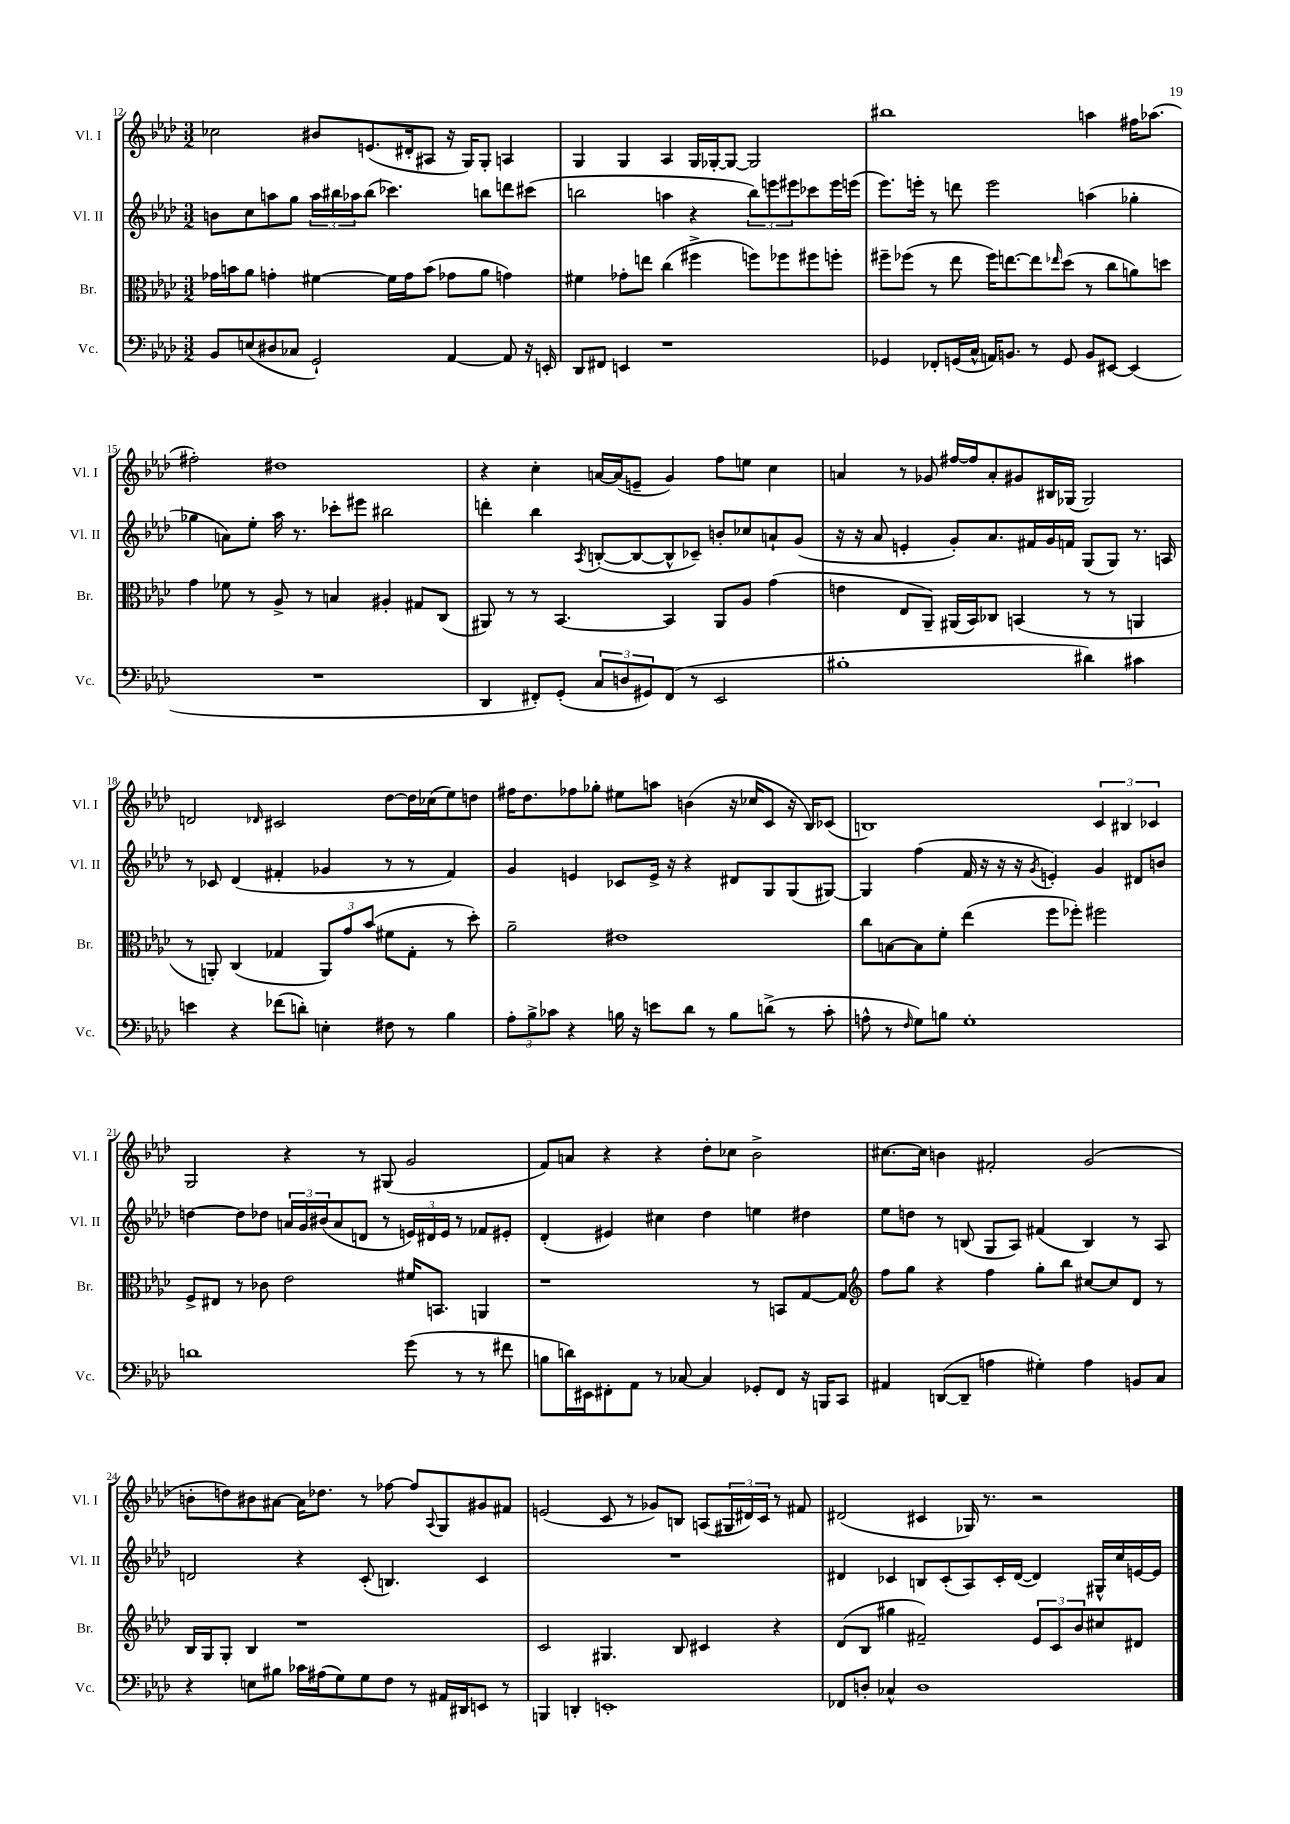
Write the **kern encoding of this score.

**kern	**kern	**kern	**kern
*staff4	*staff3	*staff2	*staff1
*clefF4	*clefC3	*clefG2	*clefG2
*k[b-e-a-d-]	*k[b-e-a-d-]	*k[b-e-a-d-]	*k[b-e-a-d-]
*M3/2	*M3/2	*M3/2	*M3/2
8BB-/L	16g-\LL	8b\L	2cc-\
.	16b\J	.	.
(8E/	8a-\J	8cc\	.
8D#/	4g'\	8aa\	.
8C-/J	.	8gg\J	.
2GG`/)	[4f#\	24aa\LL	8b#/L
.	.	24bb#\	.
.	.	24aa-\J	.
.	.	(8bb#\J	(8.e/
.	16f#\]LL	4.ccc-\)	.
.	16g\J	.	16d#'/k
.	(8b\J	.	8A#/J
[4AA-/	8g-\L	.	16r
.	.	.	16G/LK)
.	8a-\J	8bb\L	8G'/J
8AA-/]	4g\)	8ddd\	4A/
16r	.	(8ccc#\J	.
16EE'/	.	.	.
=	=	=	=
8DD-/L	4f#\	2bb\	4G/
8FF#/J	.	.	.
4EE/	8g-'\L	.	4G/
.	8ee\J	.	.
1r	(4cc\	4aa\	4A-/
.	4ff#^\	4r	16G/LL
.	.	.	[16G-'/J
.	.	.	8G-/_J
.	8ff\L)	12bb\L)	2G-/]
.	.	12eee\	.
.	8ff-\	.	.
.	.	12eee#\	.
.	8ff#\	8ccc-\	.
.	8ff'\J	16eee#\L	.
.	.	(16eee\JJ	.
=	=	=	=
4GG-/	8ff#~\L	8.eee-\L)	1bb#
.	(8ff-\J	.	.
.	.	16eee'\Jk	.
8FF-'/L	8r	8r	.
(16GG/L	8ee-\	8ddd\	.
16C^^/JJ	.	.	.
16AA/LK)	16ff-\LK)	2eee\	.
8.BB/J	[8.ee\	.	.
8r	8ee\]	.	.
.	16qqee-/	.	.
8GG/	(8dd-\J	.	.
8BB/L	8r	(4aa\	4aa\
[8EE#/J	8cc\L	.	.
(4EE#/]	8a\)	4gg-'\	16ff#\LK
.	.	.	(8.aa-\J
.	8dd\J	.	.
=	=	=	=
1.r	4g\	4gg-\	2ff#'\)
.	8f-\	8a\L)	.
.	8r	8ee-'\J	.
.	8A-^/	16aa-\	1dd#
.	.	8.r	.
.	8r	.	.
.	4B/	8ccc-'\L	.
.	.	8eee#\J	.
.	4A#'/	2bb#\	.
.	8G#/L	.	.
.	(8C/J	.	.
=	=	=	=
4DD-/	8AA#/)	4ddd'\	4r
.	8r	.	.
8FF#'/L)	8r	4bb-\	4cc'\
(8GG'/J	[4.BB-/	.	.
.	.	8qA-/	.
12C/L	.	([8B'/L	[16a/LL
.	.	.	(16a/]J
12D/	.	.	.
.	.	8B/_	8e~/J
12GG#/)	.	.	.
(8FF#/J	4BB-/]	8B^^/]	4g/)
8r	.	8c-~/J)	.
2EE-/	8AA#/L	8b'/L	8ff\L
.	8A-/J	8cc-/	8ee\J
.	(4g\	8a`/	4cc\
.	.	(8g/J	.
=	=	=	=
1B#'	4e\	16r	4a/
.	.	16r	.
.	.	8a-/	.
.	8E-/L	4e'/	8r
.	8AA-~/J)	.	8g-/
.	(16AA#/LL	8g'/L)	[16ff#/LL
.	16BB-/J)	.	16ff#/]J
.	8C-/J	8.a-/	8a'/
.	(4BB/	.	8g#/
.	.	16f#/L	.
.	.	16g/	16B#/L
.	.	16f/JJ	(16G-/JJ
4d#\)	8r	(8G/L	2G-/)
.	8r	8G/J)	.
4c#\	4AA/	8.r	.
.	.	16A/	.
=	=	=	=
4e\	8r	8r	2d/
.	8AA'/)	8c-/	.
4r	(4C/	(4d-/	.
.	.	.	16qqd-/
(8f-\L	4G-/	4f#'/	2c#/
8d'\J)	.	.	.
4E'\	12AA/L)	4g-/	.
.	12g/	.	.
.	(12b-/J	.	.
8F#\	8f#\L	8r	[8dd-\L
8r	8G-'\J	8r	16dd-\]L
.	.	.	(16cc-\J
4B-\	8r	4f#/)	8ee-\)
.	8dd-'\)	.	8dd\J
=	=	=	=
12A-'\L	2a-~\	4g/	16ff#\LK
.	.	.	8.dd-\
12B-^\	.	.	.
12c-\J	.	.	.
4r	.	4e/	8ff-\
.	.	.	8gg-'\J
16B\	1e#	8c-/L	8ee#\L
16r	.	.	.
8e\L	.	16e^/Jk	8aa\J
.	.	16r	.
8d-\J	.	4r	(4b\
8r	.	.	.
8B\L	.	8d#/L	16r
.	.	.	16cc-/LK
(8d^\J	.	8G/	8c/J
8r	.	(8G/	16r
.	.	.	16B-/LK)
8c-'\	.	[8G#/J)	(8c-/J
=	=	=	=
8A^^\	8cc\L	4G#/]	1B)
8r	[8B\	.	.
16qqF/	.	.	.
8G\L)	8B\]	(4ff\	.
8B\J	8f'\J	.	.
1G'	(4ee-\	16f/	.
.	.	16r	.
.	.	16r	.
.	.	16r	.
.	.	8qg/	.
.	8ff\L	4e'/)	.
.	8ff-'\J)	.	.
.	2ff#\	4g/	6c/
.	.	.	6B#/
.	.	8d#/L	.
.	.	.	6c-/
.	.	8b/J	.
=	=	=	=
1d	8F^/L	[4dd\	2G/
.	8E#/J	.	.
.	8r	8dd\]L	.
.	8c-\	8dd-\J	.
.	2e-\	24a/LL	4r
.	.	24g/	.
.	.	(24b#/J	.
.	.	8a/	.
.	.	8d/J	8r
.	.	8r	(8G#/
(8g\	16f#/LK	24e/LL)	2g/
.	.	24d#/	.
.	8.BB/J	.	.
.	.	24e/JJ	.
8r	.	8r	.
8r	4AA/	8f-/L	.
8f#\	.	8e#'/J	.
=	=	=	=
8B\L	1r	(4d-'/	8f/L)
16d\L)	.	.	8a/J
16EE#\J	.	.	.
8FF#'\	.	4e#/)	4r
8AA-\J	.	.	.
8r	.	4cc#\	4r
[8C-/	.	.	.
4C-/]	.	4dd-\	8dd-'\L
.	.	.	8cc-\J
8GG-'/L	8r	4ee\	2b-^\
8FF#/J	8BB/L	.	.
16r	[8G/	4dd#\	.
16BBB/LK	.	.	.
8CC/J	8G/]J	.	.
=	=	=	=
*	*clefG2	*	*
4AA#/	8ff\L	8ee-\L	[8.cc#\L
.	8gg\J	8dd\J	.
.	.	.	16cc#\]Jk
([8DD/L	4r	8r	4b\
8DD~/]J	.	(8B/	.
4A\	4ff\	8G/L	2f#'/
.	.	8A-/J)	.
4G#'\)	8gg'\L	(4f#/	.
.	8bb-\J	.	.
4A\	[8cc#/L	4B/)	(2g/
.	8cc#/]	.	.
8BB/L	8d-/J	8r	.
8C/J	8r	8A-/	.
=	=	=	=
4r	16B-/LL	2d/	8b'\L
.	16G/J	.	.
.	8G'/J	.	8dd\)
8E\L	4B-/	.	8b#\
8B#\J	.	.	[8a#\J
16c-\LL	1r	4r	16a#\]LK
(16A#\J	.	.	8.dd-\J
8G\)	.	.	.
8G\	.	(8c'/	8r
8F\J	.	4.B/)	[8ff-\
8r	.	.	8ff-/]L
.	.	.	8qqA-/
16AA#/LL	.	.	8G/
16DD#/J	.	.	.
8EE/J	.	4c/	8g#/
8r	.	.	8f#/J
=	=	=	=
4BBB/	2c/	1.r	(2e/
4DD'/	.	.	.
1EE'	4.G#/	.	8c/
.	.	.	8r
.	.	.	8g-/L)
.	8B-/	.	8B/J
.	4c#/	.	(8A/L
.	.	.	24G#/L
.	.	.	24d#/)
.	.	.	24c/JJ
.	4r	.	8r
.	.	.	8f#/
=	=	=	=
8FF-/L	(8d-/L	4d#/	(2d#/
8D'/J	8B-/J	.	.
4C-^^/	4gg#\	4c-/	.
1D	2f#~/)	8B/L	4c#/
.	.	(8c-'/	.
.	.	8A-/)	16G-/)
.	.	.	8.r
.	.	16c-'/L	.
.	.	([16d#/JJ	.
.	12e-/L	4d#/])	2r
.	12c/	.	.
.	12b-/	.	.
.	8cc#/	16G#^^/LL	.
.	.	16cc/	.
.	8d#/J	[16e/	.
.	.	16e/]JJ	.
==	==	==	==
*-	*-	*-	*-
